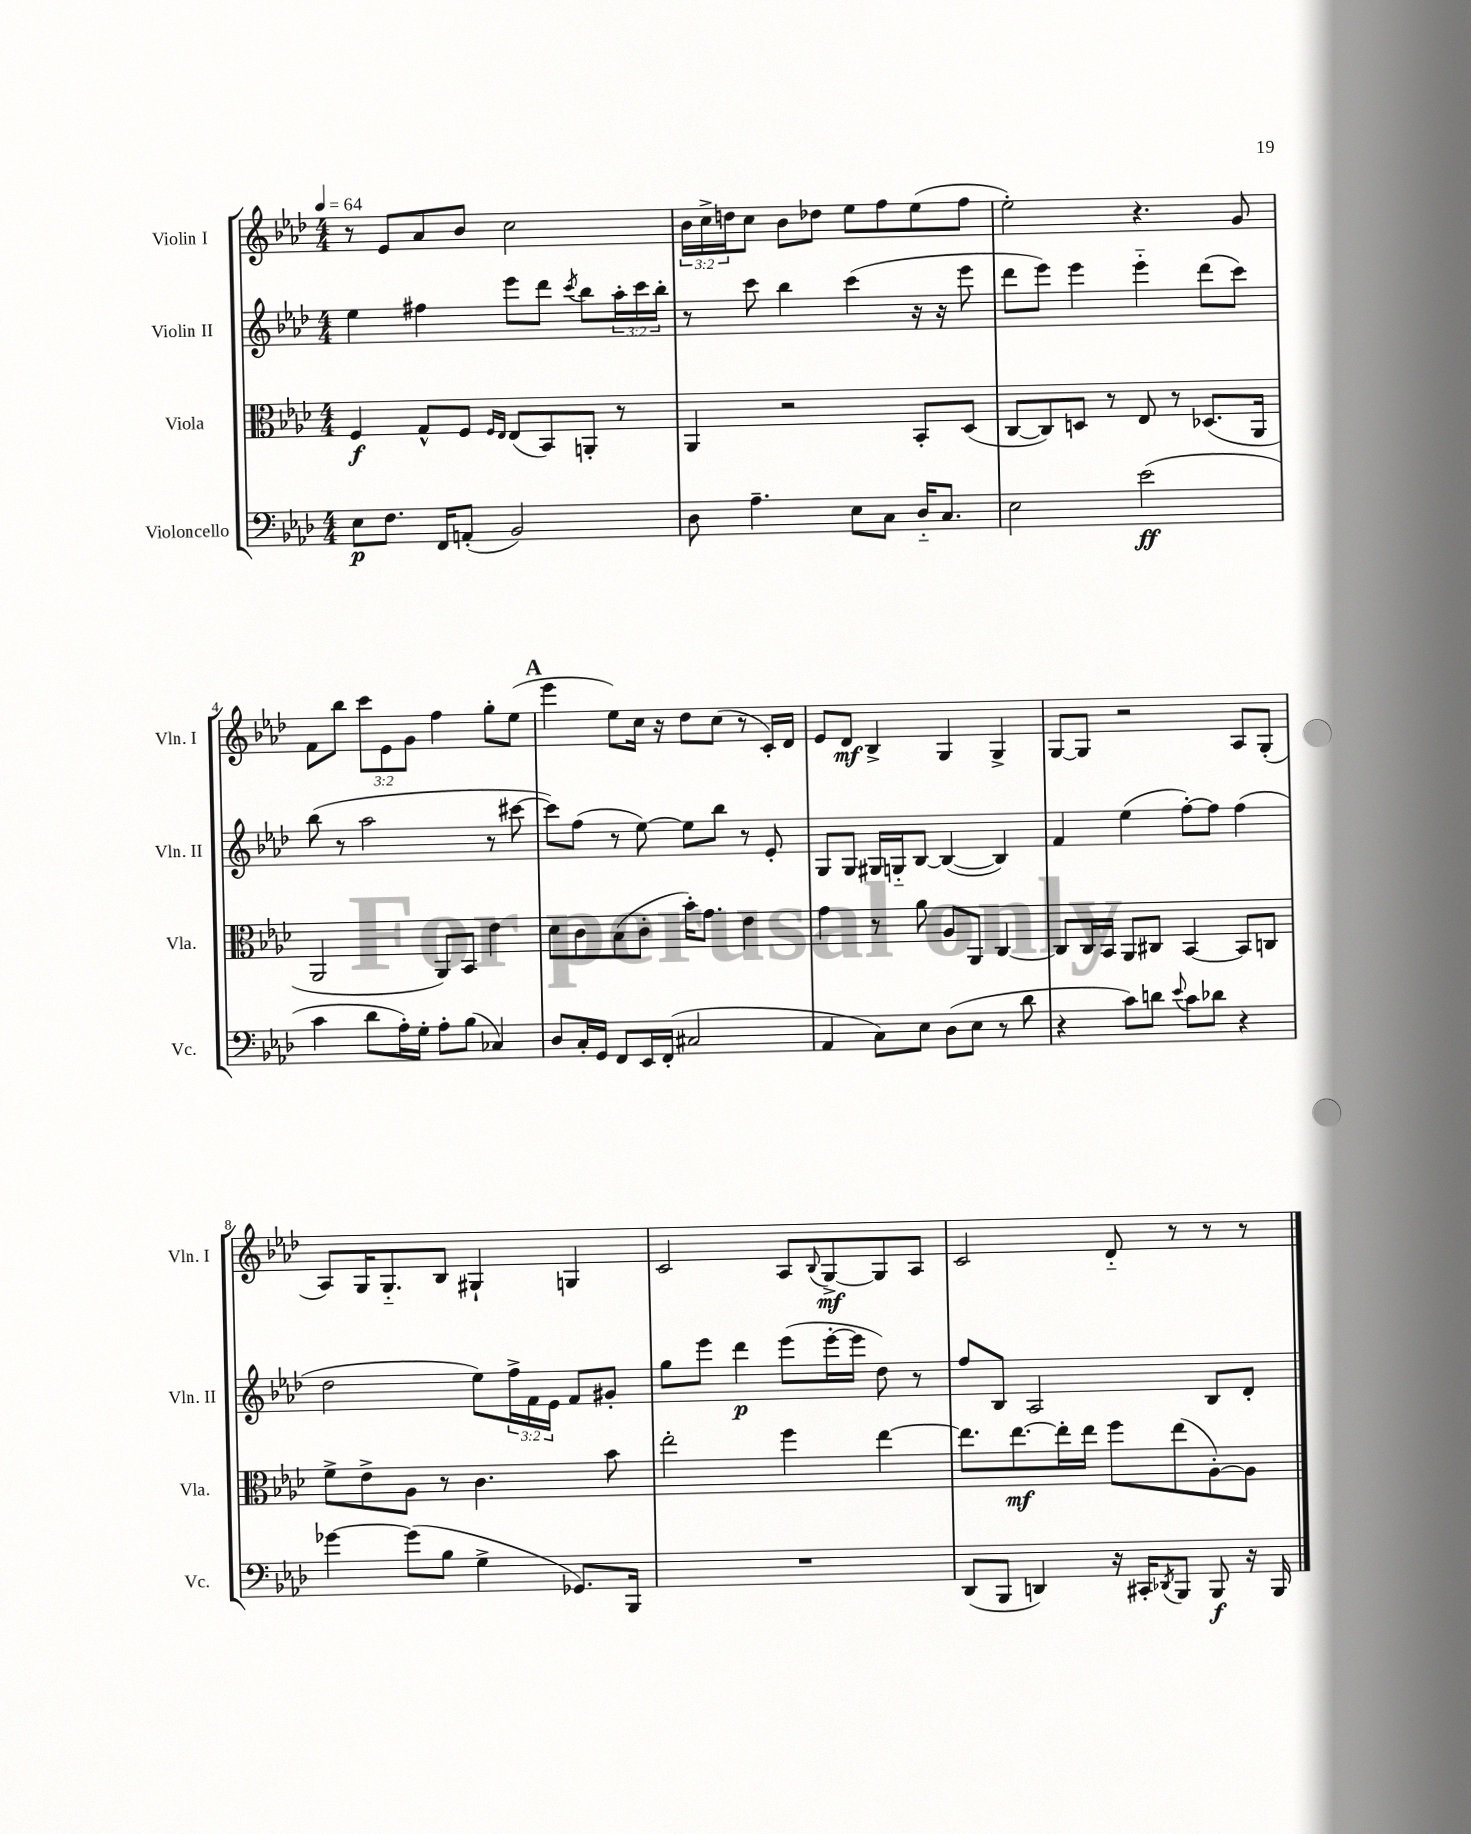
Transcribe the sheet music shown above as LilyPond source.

<<
\new StaffGroup <<
\new Staff = "s0" \with { instrumentName = "Violin I" shortInstrumentName = "Vln. I" } {
    \clef treble \key aes \major \numericTimeSignature \time 4/4 \override Staff.TupletNumber.text = #tuplet-number::calc-fraction-text \tempo 4 = 64
    r8 ees'8 aes'8 bes'8 c''2 |
    \tuplet 3/2 { bes'16 c''16-> d''16 } c''8 bes'8 des''8 ees''8 f''8 ees''8( f''8 |
    ees''2-.) r4. g'8 |
    f'8 bes''8 \tuplet 3/2 { c'''8 ees'8 g'8 } f''4 g''8-. ees''8( |
    \mark \markup { \bold "A" } ees'''4 ees''8) c''16 r16 des''8 c''8( r8 c'16-.) des'16 |
    ees'8 des'8\mf bes4-> g4 g4-> |
    g8~ g8 r2 aes8 g8-.( |
    aes8) g16 g8.-_ bes8 gis4-! g4 |
    c'2 aes8 \appoggiatura { bes8 } g8~->\mf g8 aes8 |
    c'2 des'8-_ r8 r8 r8 \bar "|." |
}
\new Staff = "s1" \with { instrumentName = "Violin II" shortInstrumentName = "Vln. II" } {
    \clef treble \key aes \major \numericTimeSignature \time 4/4 \override Staff.TupletNumber.text = #tuplet-number::calc-fraction-text
    ees''4 fis''4 ees'''8 des'''8 \acciaccatura { c'''8 } bes''8 \tuplet 3/2 { aes''16-. c'''16 bes''16-. } |
    r8 c'''8 bes''4 c'''4( r16 r16 ees'''8 |
    des'''8 ees'''8) ees'''4 ees'''4-_ des'''8( c'''8) |
    bes''8( r8 aes''2 r8 cis'''8~ |
    \mark \markup { \bold "A" } cis'''8) f''8( r8 ees''8~) ees''8 bes''8 r8 ees'8-. |
    g8 g8 gis16 g16-_ bes8~ bes4~( bes4) |
    f'4 ees''4( f''8~-.) f''8 f''4( |
    des''2 ees''8) \tuplet 3/2 { f''16-> f'16 ees'16 } f'8 gis'8-. |
    g''8 ees'''8 des'''4\p ees'''8( ees'''16~-. ees'''16 des''8) r8 |
    f''8 bes8 aes2 bes8 des'8-. \bar "|." |
}
\new Staff = "s2" \with { instrumentName = "Viola" shortInstrumentName = "Vla." } {
    \clef alto \key aes \major \numericTimeSignature \time 4/4
    f4\f g8-^ f8 \grace { f16 ees16 } ees8( bes,8) a,8-. r8 |
    aes,4 r2 bes,8-. des8( |
    c8~ c8) d8 r8 ees8 r8 des8.( aes,16 |
    aes,2 aes,8) bes,8 ees'4 |
    \mark \markup { \bold "A" } des'8 c'8 bes8( c'8-. bes'16-.) g'8. ees'4 |
    g'4 r8 aes'8 aes8 aes,8 c4~ |
    c8 c16 bes,16 aes,8 cis8 bes,4~ bes,8 c8 |
    f'8-> ees'8-> aes8 r8 c'4. bes'8 |
    ees''2-. f''4 ees''4~ |
    ees''8. ees''8.~\mf ees''16-. ees''16 f''8 ees''8( aes8~-.) aes8 \bar "|." |
}
\new Staff = "s3" \with { instrumentName = "Violoncello" shortInstrumentName = "Vc." } {
    \clef bass \key aes \major \numericTimeSignature \time 4/4
    ees8\p f8. f,16 a,8-.( bes,2) |
    des8 aes4.-- ees8 c8 des16-_ c8. |
    ees2 ees'2\ff( |
    c'4 des'8 aes16-.) g16-. aes8-. bes8( ces4) |
    \mark \markup { \bold "A" } des8 c16-. g,16 f,8 ees,16 f,16-.( cis2 |
    aes,4 c8) ees8 des8( ees8 r8 des'8 |
    r4 c'8) d'8 \appoggiatura { ees'8 } c'8 des'8 r4 |
    ges'4~ ges'8( bes8 g4-> ges,8.) bes,,16 |
    R1 |
    des,8( bes,,8 d,4) r16 cis,16-. \acciaccatura { des,8 } bes,,8 bes,,8\f r16 bes,,16 \bar "|." |
}
>>
>>
